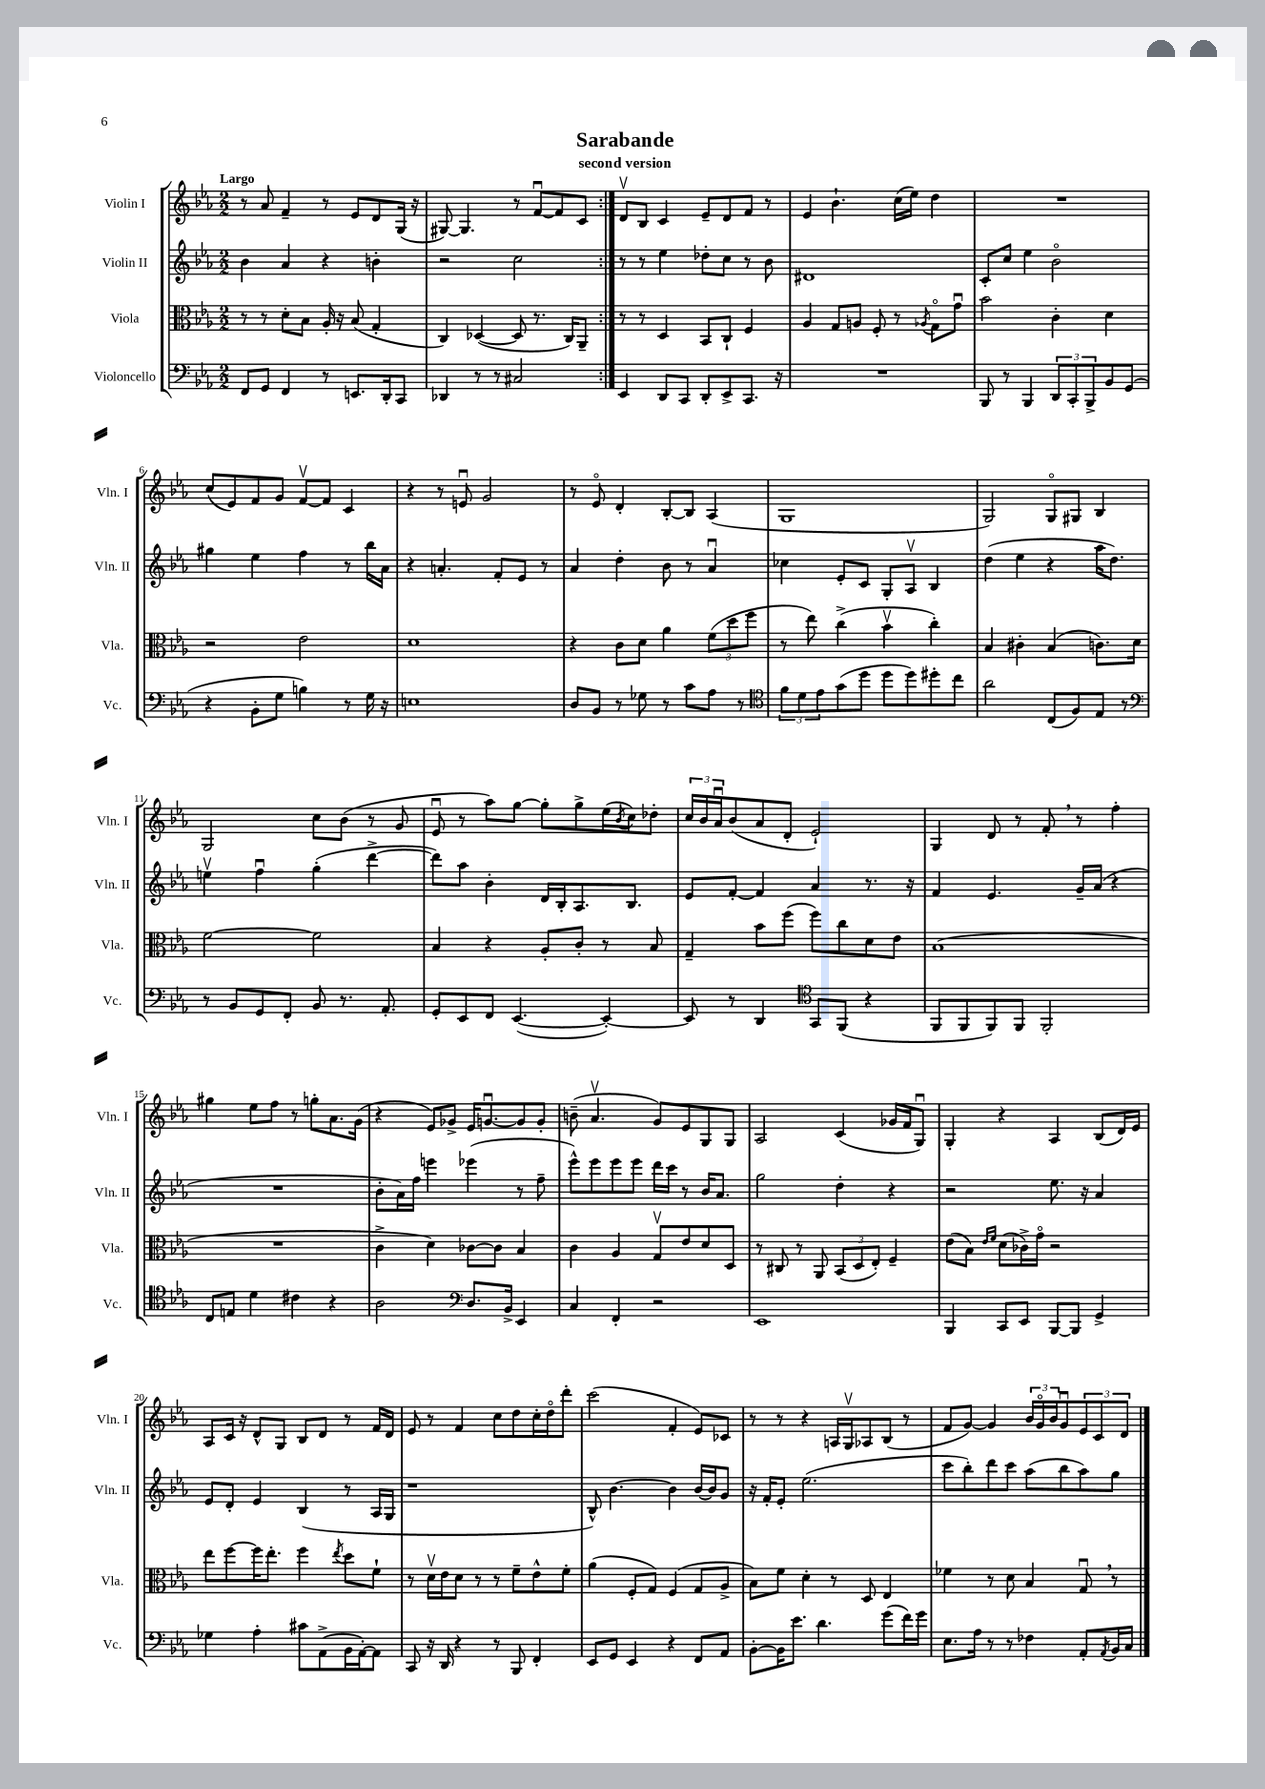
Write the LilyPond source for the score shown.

\header { title = "Sarabande" subtitle = "second version" }
<<
\new StaffGroup <<
\new Staff = "s0" \with { instrumentName = "Violin I" shortInstrumentName = "Vln. I" } {
    \clef treble \key ees \major \numericTimeSignature \time 2/2 \tempo "Largo"
    \repeat volta 2 { r8 aes'8 f'4-- r8 ees'8 d'8 g16( r16 |
    gis8~) gis4. r8 f'8~\downbow f'8 c'8 | }
    d'8\upbow bes8 c'4 ees'8-- d'8 f'8 r8 |
    ees'4 bes'4.-! c''16( ees''16) d''4 |
    R1 |
    c''8( ees'8) f'8 g'8 f'8~\upbow f'8 c'4 |
    r4 r8 e'8\downbow g'2 |
    r8 ees'8\flageolet d'4-. bes8~-. bes8 aes4( |
    g1 |
    g2) g8\flageolet gis8 bes4 |
    g2 c''8 bes'8( r8 g'8 |
    ees'8\downbow r8 aes''8) g''8~ g''8-. g''8-> ees''16( \acciaccatura { bes'8 } c''16) des''8-. |
    \tuplet 3/2 { c''16 bes'16 aes'16\downbow } bes'8( aes'8 d'8-. ees'2-!) |
    g4 d'8 r8 f'8-. \breathe r8 f''4-. |
    gis''4 ees''8 f''8 r8 g''8-. aes'8. g'16( |
    r4 ees'8) ges'8-> ees'16 g'8.~\downbow g'8 g'8-. |
    b'8--( aes'4.\upbow g'8) ees'8 g8 g8 |
    aes2 c'4( ges'16 f'16 g8\downbow) |
    g4-. r4 aes4 bes8( d'16) ees'16 |
    aes8 c'16 r16 d'8-^ g8 bes8 d'8 r8 f'16 d'16 |
    ees'8 r8 f'4 c''8 d''8 c''16-. d''16\flageolet d'''8-. |
    c'''2( f'4-. ees'8) ces'8 |
    r8 r8 r4 a16 g16\upbow aes8 bes8( r8 |
    f'8 g'8~) g'4 \tuplet 3/2 { bes'16 g'16\flageolet bes'16 } g'8\downbow \tuplet 3/2 { ees'8 c'8 d'8 } \bar "|." |
}
\new Staff = "s1" \with { instrumentName = "Violin II" shortInstrumentName = "Vln. II" } {
    \clef treble \key ees \major \numericTimeSignature \time 2/2
    \repeat volta 2 { bes'4 aes'4 r4 b'4-. |
    r2 c''2 | }
    r8 r8 ees''4 des''8-. c''8 r8 bes'8 |
    dis'1 |
    c'8-. c''8 ees''4 bes'2\flageolet |
    gis''4 ees''4 f''4 r8 bes''16 aes'16 |
    r4 a'4.-. f'8-. ees'8 r8 |
    aes'4 d''4-. bes'8 r8 aes'4\downbow |
    ces''4 ees'8-. c'8 g8-. aes8\upbow bes4 |
    d''4( ees''4 r4 aes''16 d''8.) |
    e''4\upbow f''4\downbow g''4-.( d'''4~-> |
    d'''8) aes''8 bes'4-. d'16 bes16-. aes8. bes8. |
    ees'8 f'8~-. f'4 aes'4 r8. r16 |
    f'4 ees'4. g'16-- aes'16( r4 |
    R1 |
    bes'8-. aes'16) f''16 e'''4 ees'''4( r8 f''8-- |
    ees'''8-^) ees'''8 ees'''8 ees'''8 d'''16 c'''16 r8 bes'16 aes'8. |
    g''2 d''4-. r4 |
    r2 ees''8. r16 aes'4 |
    ees'8 d'8-. ees'4 bes4( r8 aes16 g16 |
    r1 |
    bes8-^) bes'4.~ bes'4 bes'16~ bes'16 g'8 |
    r16 f'16-. ees'8-. ees''2.( |
    c'''8 bes''8-.) d'''8 c'''8 aes''8( bes''8 aes''8) g''8 \bar "|." |
}
\new Staff = "s2" \with { instrumentName = "Viola" shortInstrumentName = "Vla." } {
    \clef alto \key ees \major \numericTimeSignature \time 2/2
    \repeat volta 2 { r8 r8 d'8-. bes8 aes16-. r16 bes8( g4-. |
    c4) des4~( des8 r8. c16) aes,8-- | }
    r8 r8 d4 bes,8 c8-! f4 |
    aes4 g8 a8 f8-. r8 \acciaccatura { aes8 } g8\flageolet g'8\downbow |
    bes'2 c'4-. d'4 |
    r2 ees'2 |
    d'1 |
    r4 c'8 d'8 aes'4 \tuplet 3/2 { f'8( d''8 f''8 } |
    r8 ees''8) c''4->( bes'4\upbow c''4-.) |
    bes4 cis'4-. bes4( c'8.) d'16 |
    f'2~ f'2 |
    bes4 r4 aes8-. c'8-. r8 bes8 |
    g4-- bes'8 f''8( f''8) c''8 d'8 ees'8 |
    bes1( |
    R1 |
    c'4-> d'4) ces'8~ ces'8 bes4 |
    c'4 aes4 g8\upbow ees'8 d'8 d8 |
    r8 cis8 r8 aes,8 \tuplet 3/2 { bes,8( d8 ees8-.) } f4-- |
    ees'8( bes8) \grace { ees'16 f'16 } d'8( ces'16->) g'16\flageolet r2 |
    ees''8 f''8~ f''16 ees''8.-. f''4 \acciaccatura { ees''8 } d''8 f'8-! |
    r8 d'16\upbow ees'16 d'8 r8 r8 f'8-- ees'8-^ f'8-. |
    aes'4( f8-. g8) f4( g8 aes8-> |
    bes8) f'8 d'4-. r8 d8 ees4 |
    fes'4 r8 d'8 bes4 g8\downbow \breathe r8 \bar "|." |
}
\new Staff = "s3" \with { instrumentName = "Violoncello" shortInstrumentName = "Vc." } {
    \clef bass \key ees \major \numericTimeSignature \time 2/2
    \repeat volta 2 { f,8 g,8 f,4 r8 e,8. d,16-. c,8 |
    des,4 r8 r8 cis2 | }
    ees,4 d,8 c,8 d,8-. ees,8-> c,8. r16 |
    R1 |
    bes,,8 r8 bes,,4 \tuplet 3/2 { d,8 c,8-. bes,,8-> } bes,8 g,8( |
    r4 bes,8-. g8 b4) r8 g16 r16 |
    e1 |
    d8 bes,8 r8 ges8 r8 c'8 aes8 r8 |
    \clef tenor \tuplet 3/2 { f'8 d'8 ees'8 } g'8( d''8 d''8 d''8) dis''8-. c''8 |
    aes'2 c8( f8) ees8 r8 |
    \clef bass r8 bes,8 g,8 f,8-. bes,8 r8. aes,8.-. |
    g,8-. ees,8 f,8 ees,4.~( ees,4~-.) |
    ees,8 r8 d,4 \clef tenor g,8 f,8( r4 |
    f,8 f,8 f,8) f,8 f,2-. |
    c8 e8 d'4 cis'4 r4 |
    aes2 \clef bass d8. bes,16-> ees,4 |
    c4 f,4-. r2 |
    ees,1 |
    bes,,4 c,8 ees,8 bes,,8~ bes,,8 g,4-> |
    ges4 aes4-. cis'8 aes,8->( bes,16 aes,16~-.) aes,8 |
    c,8 r16 d,16 r4 r8 bes,,8 f,4-. |
    ees,8 g,8 ees,4 r4 f,8 aes,8 |
    bes,8~-. bes,16 ees'8. d'4. g'8( f'16) g'16 |
    ees8. aes16 r8 r8 fes4 aes,8-. \acciaccatura { aes,8 } bes,16 c16 \bar "|." |
}
>>
>>
